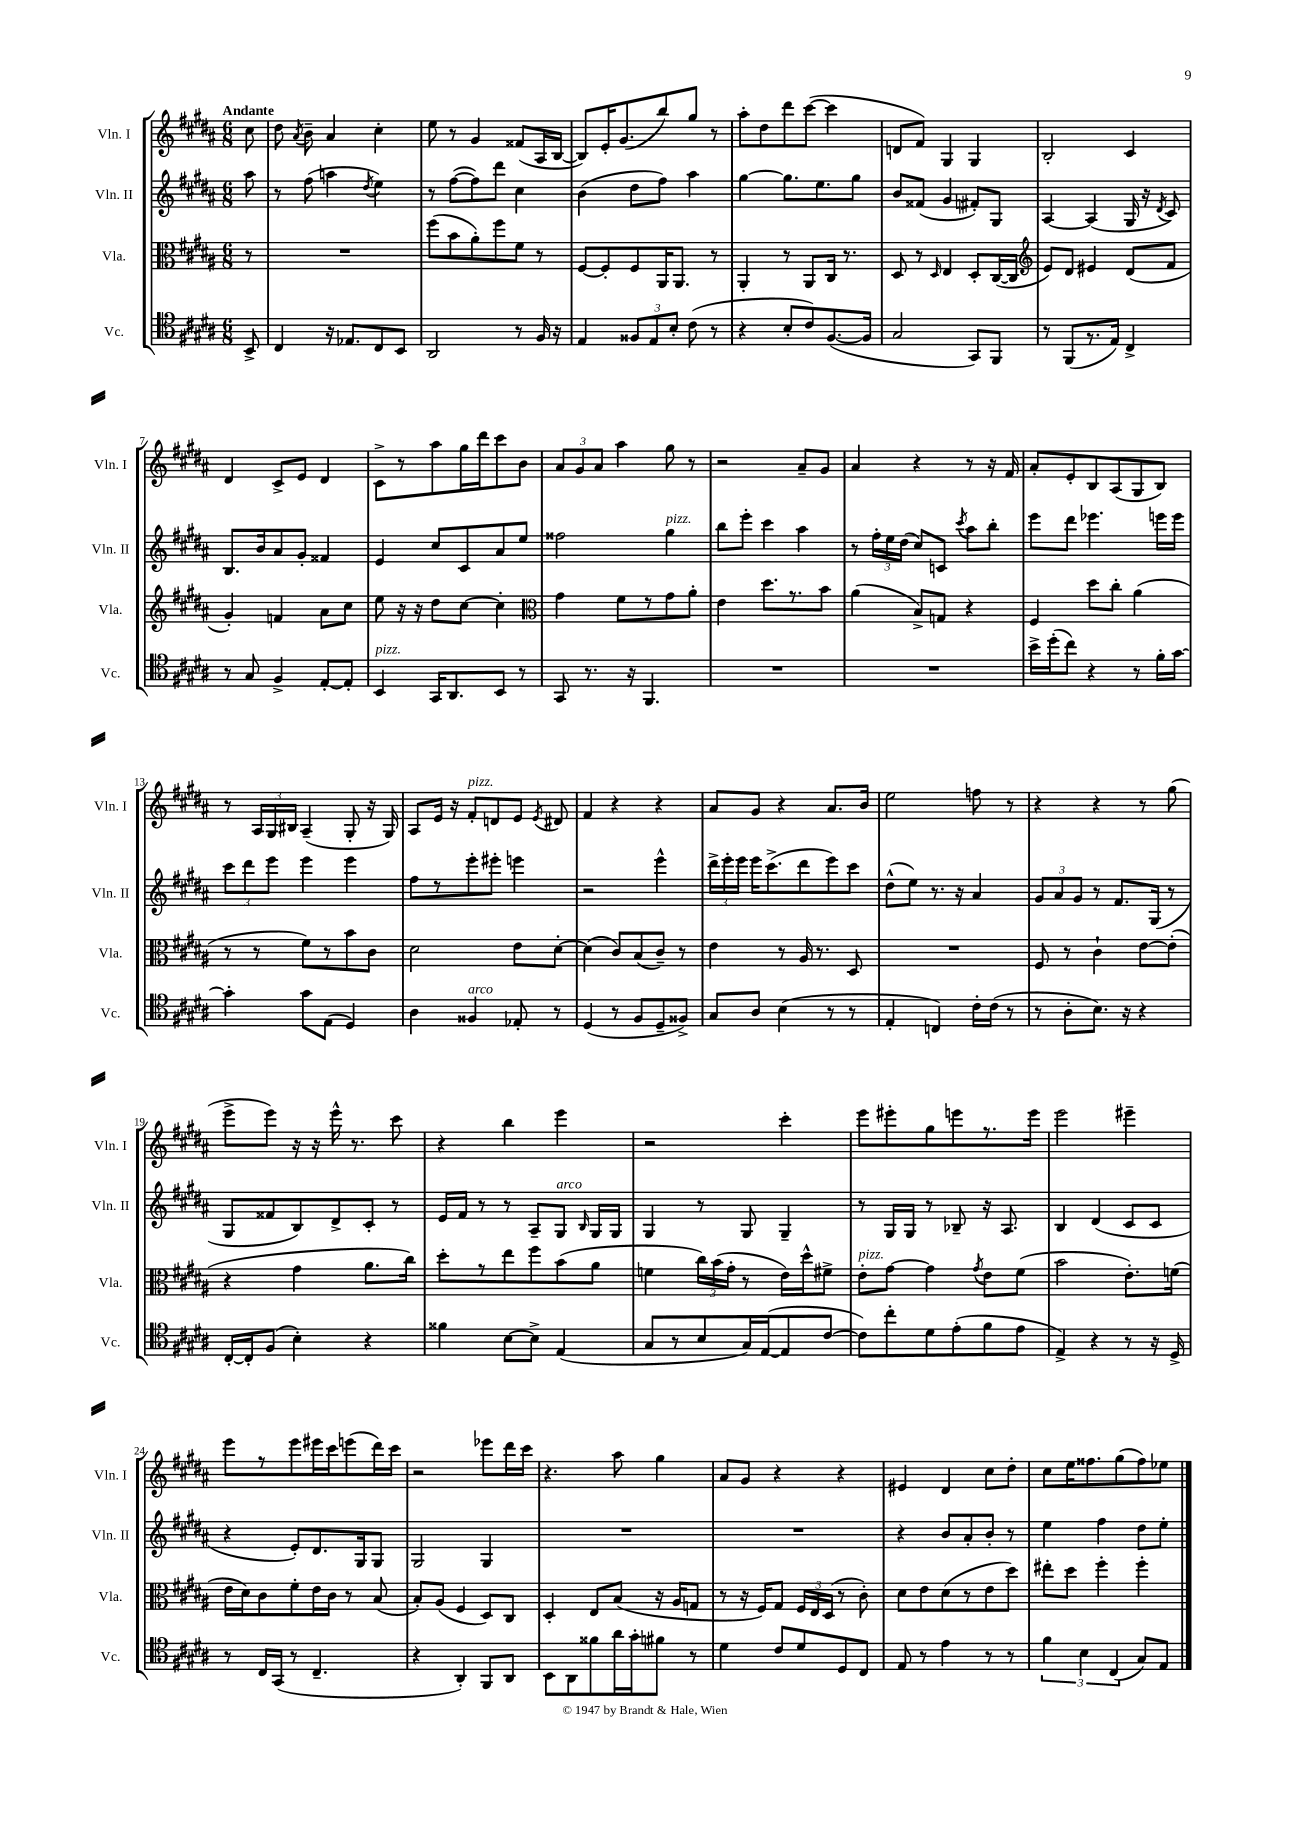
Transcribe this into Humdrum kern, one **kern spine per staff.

**kern	**kern	**kern	**kern
*part4	*part3	*part2	*part1
*staff4	*staff3	*staff2	*staff1
*I"Vc.	*I"Vla.	*I"Vln. II	*I"Vln. I
*I'Vc.	*I'Vla.	*I'Vln. II	*I'Vln. I
*clefC4	*clefC3	*clefG2	*clefG2
*k[f#c#g#d#a#]	*k[f#c#g#d#a#]	*k[f#c#g#d#a#]	*k[f#c#g#d#a#]
*M6/8	*M6/8	*M6/8	*M6/8
=	=	=	=
!	!	!	!LO:TX:a:B:t=Andante
8BB^/	8r	8aa#\	8cc#\
=1	=1	=1	=1
4C#/	2.r	8r	8dd#\
.	.	.	8qa#/
.	.	(8ff#\	8b~\
16r	.	4aan\	4a#/
8.E-X/L	.	.	.
.	.	8qdd#/	.
8C#/	.	4ee\)	4cc#'\
8BB/J	.	.	.
=2	=2	=2	=2
2AA#/	(8ff#\L	8r	8ee\
.	8b\	([8ff#\L	8r
.	8a#'\)	8ff#\])	4g#/
.	8ff#\	8ddd#\J	.
8r	8f#\J	4cc#\	(8f##X/L
16F#/	8r	.	16A#/L
16r	.	.	[16B/JJ
=3	=3	=3	=3
4E/	[8F#/L	(4b\	8B/L])
.	8F#'/]	.	16e'/K
.	.	.	(8.g#/
12F##X/L	8F#/	8dd#\L	.
12E/	.	.	.
.	16AA#/K	8ff#\J)	8bb/)
12B'/J	.	.	.
.	8.AA#/J	.	.
(8c#\	.	4aa#\	8gg#/J
8r	8r	.	8r
=4	=4	=4	=4
4r	4AA#'/	[4gg#\	8aa#'\L
.	.	.	8dd#\
8B'/L	8r	8.gg#\L]	8ddd#\
8c#/)	8AA#/L	.	([8ccc#\J
.	.	8.ee\	.
([8.F#/	16C#/Jk	.	4ccc#\]
.	8.r	.	.
.	.	8gg#\J	.
16F#/Jk]	.	.	.
=5	=5	=5	=5
2G#/	8D#/	8b/L	8dn/L
.	8r	(8f##X/J	8f#/J)
.	16qqD#/	.	.
.	4E/	4g#/	4G#/
8GG#/L)	8D#'/L	8f#X'/L)	4G#/
8FF#/J	([16C#/L	8G#/J	.
.	16C#/JJ]	.	.
=6	=6	=6	=6
*	*clefG2	*	*
8r	8e/L)	[4A#/	2B'/
(8FF#/L	8d#/J	.	.
8.r	4e#X/	(4A#/]	.
16E/Jk)	.	.	.
4C#^/	(8d#/L	16G#/	4c#/
.	.	16r	.
.	.	8qd#/	.
.	8f#/J	8c#/)	.
!!LO:LB:g=z
=7	=7	=7	=7
8r	4g#'/)	8.B/L	4d#/
8G#/	.	.	.
.	.	16b/k	.
4F#^/	4fn/	8a#/	8c#^/L
.	.	8g#'/J	8e/J
[8E'/L	8a#\L	4f##X/	4d#/
8E'/J]	8cc#\J	.	.
=8	=8	=8	=8
!LO:TX:a:i:t=pizz.	!	!	!
4BB/	8ee\	4e/	8c#^\L
.	16r	.	8r
.	16r	.	.
16GG#/KL	8dd#\L	8cc#/L	8aa#\
8.AA#/	.	.	.
.	[8cc#\J	8c#/	16gg#\L
.	.	.	16ddd#\J
8BB/J	4cc#'\]	8a#/	8ccc#\
8r	.	8ee/J	8b\J
=9	=9	=9	=9
*	*clefC3	*	*
8GG#/	4g#\	2ff##X\	12a#/L
.	.	.	12g#/
8.r	.	.	.
.	.	.	12a#/J
.	8f#\L	.	4aa#\
16r	.	.	.
4.FF#/	8r	.	.
!	!	!LO:TX:a:i:t=pizz.	!
.	8g#\	4gg#\	8gg#\
.	8a#'\J	.	8r
=10	=10	=10	=10
2.r	4e\	8bb\L	2r
.	.	8eee'\J	.
.	8.dd#\L	4ccc#\	.
.	8.r	.	.
.	.	4aa#\	8a#~/L
.	8b\J	.	8g#/J
=11	=11	=11	=11
2.r	(4a#\	8r	4a#/
.	.	24ff#'\LL	.
.	.	24ee\	.
.	.	(24dd#\JJ	.
.	8B^/L)	8cc#/L)	4r
.	8Gn/J	8cn/J	.
.	.	8qccc#/	.
.	4r	8aa#\L	8r
.	.	8bb'\J	16r
.	.	.	16f#/
=12	=12	=12	=12
16b^\LL	4F#/	8eee\L	8a#'/L
(16dd#'\J	.	.	.
8cc#\J)	.	8ddd#\J	8e'/
4r	8dd#\L	4.eee-X\	8B/
.	8cc#'\J	.	(8A#/
8r	(4a#\	.	8G#/
16f#'\LL	.	16eeen\LL	8B/J)
[16g#\JJ	.	16eee\JJ	.
!!LO:LB:g=z
=13	=13	=13	=13
4g#'\]	8r	12ccc#\L	8r
.	.	12ddd#\	.
.	8r	.	24A#/LL
.	.	12eee\J	24G#/
.	.	.	24B#X/JJ
8g#\L	8f#\L)	4eee\	(4A#~/
(8E\J	8r	.	.
4D#/)	8b\	4eee\	8G#'/
.	8c#\J	.	16r
.	.	.	16G#/)
=14	=14	=14	=14
4A#\	2d#\	8ff#\L	8A#/L
.	.	8r	16e/Jk
.	.	.	16r
!	!	!	!LO:TX:a:i:t=pizz.
!LO:TX:a:i:t=arco	!	!	!
4F##X/	.	8eee'\	8f#'/L
.	.	8eee#X'\J	8dn/
8E-X'/	8e\L	4eeen\	8e/J
.	.	.	8qe/
8r	[8d#'\J	.	8d#X/
=15	=15	=15	=15
(4D#/	(4d#\]	2r	4f#/
8r	8c#/L)	.	4r
8F#/L	(8B/	.	.
8D#~/	8c#~/J)	4eee^^\	4r
8F##X^/J)	8r	.	.
=16	=16	=16	=16
8G#/L	4e\	24ddd#^\LL	8a#/L
.	.	24eee'\	.
.	.	24eee\JJ	.
8A#/J	.	16eee\KL	8g#/J
.	.	(8.ccc#^\	.
(4B\	8r	.	4r
.	16A#/	8ddd#\	.
.	8.r	.	.
8r	.	8eee\)	8.a#/L
8r	8D#/	8ccc#\J	.
.	.	.	16b/Jk
=17	=17	=17	=17
4E'/	2.r	(8dd#^^\L	2ee\
.	.	8ee\J)	.
4Cn/)	.	8.r	.
.	.	16r	.
16c#'\LL	.	4a#/	8ffn\
(16c#\JJ	.	.	.
8r	.	.	8r
=18	=18	=18	=18
8r	8F#/	12g#/L	4r
.	.	12a#/	.
8A#'\L	8r	.	.
.	.	12g#/J	.
8.B\J)	4c#`\	8r	4r
.	.	8.f#/L	.
16r	.	.	.
4r	[8e\L	.	8r
.	.	(16G#/Jk	.
.	(8e'\J]	8r	(8gg#\
!!LO:LB:g=z
=19	=19	=19	=19
[16C#'/LL	4r	8G#/L	8eee^\L
16C#'/J]	.	.	.
(8F#/J	.	8f##X/	8eee\J)
4B'\)	4g#\	8B/)	16r
.	.	.	16r
.	.	8d#^/	16eee^^\
.	.	.	8.r
4r	8.a#\L	8c#'/J	.
.	.	8r	8ccc#\
.	16cc#\Jk)	.	.
=20	=20	=20	=20
4f##X\	8dd#'\L	16e/LL	4r
.	.	16f#/JJ	.
.	8r	8r	.
[8B\L	8ee\	8r	4bb\
8B^\J]	8ff#\	8A#~/L	.
!	!	!LO:TX:a:i:t=arco	!
(4E/	(8b\	8G#/J	4eee\
.	.	16qqB/	.
.	8a#\J	16G#/LL	.
.	.	16G#/JJ	.
=21	=21	=21	=21
8G#/L	4fn\	4G#/	2r
8r	.	.	.
8B/	24cc#\LL)	8r	.
.	(24b\	.	.
.	24g#'\JJ	.	.
16G#/L)	8r	8G#/	.
([16E/J	.	.	.
8E/]	16e\LL)	4G#~/	4ccc#'\
.	16dd#^^\J	.	.
[8c#/J	8f#X^\J	.	.
=22	=22	=22	=22
!	!LO:TX:a:i:t=pizz.	!	!
8c#\L])	8e'\L	8r	8eee\L
8cc#'\	[8g#\J	16G#/LL	8eee#X'\
.	.	16G#/JJ	.
8d#\	4g#\]	8r	8gg#\
(8e'\	.	8B-X~/	8eeen\
.	8qg#/	.	.
8f#\	8e\L	16r	8.r
.	.	8.A#/	.
8e\J	(8f#\J	.	.
.	.	.	16eee\Jk
=23	=23	=23	=23
4E^/)	2b\	4B/	2eee\
4r	.	(4d#/	.
8r	8.e'\L)	8c#/L	4eee#X~\
16r	.	8c#/J	.
16D#^/	(16fn\Jk	.	.
!!LO:LB:g=z
=24	=24	=24	=24
8r	16e\LL	4r	8eee\L
.	16d#\J)	.	.
16C#/LL	8c#\	.	8r
(16GG#/JJ	.	.	.
8r	8f#'\	8e'/L)	8eee\
4.C#~/	16e\L	8.d#/	16eee#X\L
.	16c#\JJ	.	16ccc#\J
.	8r	.	(8eeen\
.	.	16G#/k	.
.	(8B/	8G#/J	16ddd#\L)
.	.	.	16ccc#\JJ
=25	=25	=25	=25
4r	8B'/L)	2G#/	2r
.	(8A#/J	.	.
4AA#'/)	4F#/	.	.
8FF#/L	8D#/L)	4G#/	8eee-X\L
8AA#/J	8C#/J	.	16ddd#\L
.	.	.	16ccc#\JJ
=26	=26	=26	=26
8BB\L	4D#'/	2.r	4.r
8AA#\	.	.	.
8f##X\	8E/L	.	.
16a#\L	(8B/J	.	8aa#\
16g#'\J	.	.	.
8f#X\J	16r	.	4gg#\
.	16A#/KL	.	.
8r	8Gn/J	.	.
=27	=27	=27	=27
4d#\	8r	2.r	8a#/L
.	16r	.	8g#/J
.	16F#/KL)	.	.
8c#/L	8G#/J	.	4r
8d#/	24F#/LL	.	.
.	24E/	.	.
.	(24D#/JJ	.	.
8D#/	8r	.	4r
8C#/J	8c#'\)	.	.
=28	=28	=28	=28
8E/	8d#\L	4r	4e#X/
8r	8e\	.	.
4e\	(8d#\	8b/L	4d#/
.	8r	8a#'/	.
8r	8e\	8b'/J	8cc#\L
8r	8dd#\J)	8r	8dd#'\J
=29	=29	=29	=29
6f#\	8ee#X'\L	4ee\	8cc#\L
.	8dd#\J	.	16ee\K
6B\	.	.	.
.	.	.	8.ff##X\
.	4ff#'\	4ff#\	.
(6C#/	.	.	.
.	.	.	(8gg#\
8G#/L)	4ff#'\	8dd#\L	8ff##\)
8E/J	.	8ee'\J	8ee-X\J
==	==	==	==
*-	*-	*-	*-
